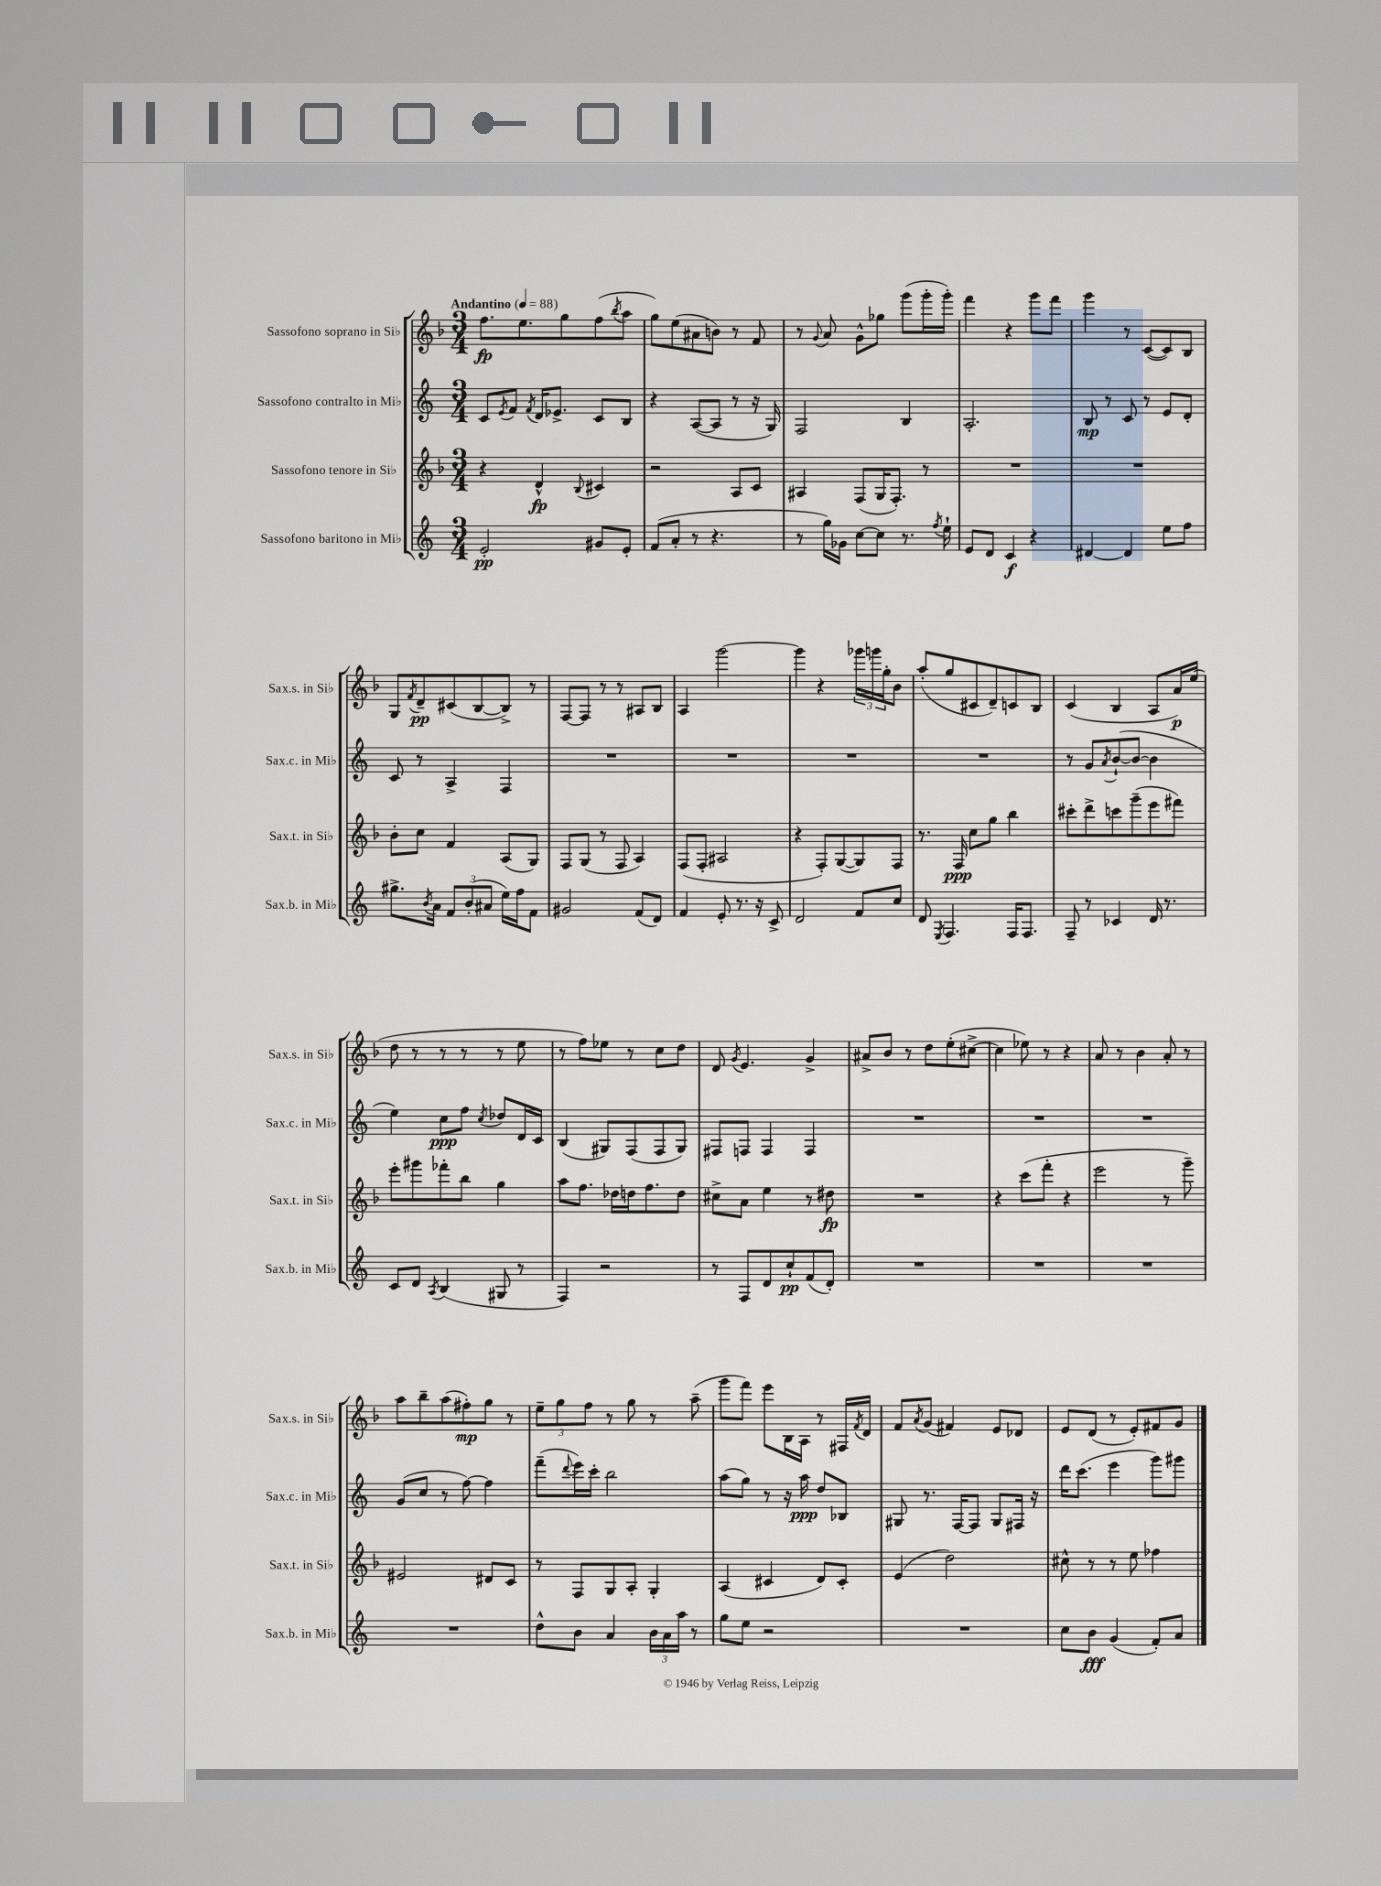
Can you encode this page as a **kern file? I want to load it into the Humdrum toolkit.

**kern	**dynam	**kern	**dynam	**kern	**dynam	**kern	**dynam
*part4	*part4	*part3	*part3	*part2	*part2	*part1	*part1
*staff4	*staff4	*staff3	*staff3	*staff2	*staff2	*staff1	*staff1
*I"Sassofono baritono in Mi♭	*	*I"Sassofono tenore in Si♭	*	*I"Sassofono contralto in Mi♭	*	*I"Sassofono soprano in Si♭	*
*I'Sax.b. in Mi♭	*	*I'Sax.t. in Si♭	*	*I'Sax.c. in Mi♭	*	*I'Sax.s. in Si♭	*
*clefG2	*	*clefG2	*	*clefG2	*	*clefG2	*
*k[]	*	*k[b-]	*	*k[]	*	*k[b-]	*
*M3/4	*	*M3/4	*	*M3/4	*	*M3/4	*
*MM88	*	*MM88	*	*MM88	*	*MM88	*
=1	=1	=1	=1	=1	=1	=1	=1
!	!	!	!	!	!	!LO:TX:a:B:t=Andantino	!
2e'/	pp	4r	.	8c/L	.	8.ff\L	fp
.	.	.	.	8qe/	.	.	.
.	.	.	.	8f/J	.	.	.
.	.	.	.	.	.	8.ee\	.
.	.	.	.	8qf/	.	.	.
.	.	4d^^/	fp	16d/KL	.	.	.
.	.	.	.	8.e-X^/J	.	.	.
.	.	.	.	.	.	8gg\	.
.	.	8qqB-/	.	.	.	.	.
8g#X/L	.	4c#X/	.	8c/L	.	(8ff\	.
.	.	.	.	.	.	8qbb-/	.
8e'/J	.	.	.	8B/J	.	8aa\J	.
=2	=2	=2	=2	=2	=2	=2	=2
(8f/L	.	2r	.	4r	.	8gg\L)	.
8a'/J	.	.	.	.	.	(8ee\	.
8r	.	.	.	([8A/L	.	8a#X\	.
4.r	.	.	.	8A/J]	.	8bn\J)	.
.	.	8A/L	.	8r	.	8r	.
.	.	8c/J	.	16r	.	8f/	.
.	.	.	.	16G/)	.	.	.
=3	=3	=3	=3	=3	=3	=3	=3
8r	.	4A#X/	.	2F/	.	8r	.
.	.	.	.	.	.	8qqg/	.
16gg\LL)	.	.	.	.	.	8a/	.
16g-X\JJ	.	.	.	.	.	.	.
[8cc\L	.	(8F/L	.	.	.	8g^^\L	.
8cc\J]	.	16G/K	.	.	.	8gg-X\J	.
.	.	8.F'/J)	.	.	.	.	.
8.r	.	.	.	4B/	.	(8ggg\L	.
.	.	8r	.	.	.	16ggg'\L	.
8qff/	.	.	.	.	.	.	.
16ee`\	.	.	.	.	.	16ggg'\JJ)	.
=4	=4	=4	=4	=4	=4	=4	=4
8e/L	.	2.r	.	2.A'/	.	4fff\	.
8d/J	.	.	.	.	.	.	.
4c/	f	.	.	.	.	4r	.
4r	.	.	.	.	.	8ggg\L	.
.	.	.	.	.	.	8fff\J	.
=5	=5	=5	=5	=5	=5	=5	=5
[4d#X/	.	2.r	.	8B/	mp	4ggg\	.
.	.	.	.	8r	.	.	.
4d#/]	.	.	.	8c/	.	8r	.
.	.	.	.	8r	.	([8c/L	.
8ee\L	.	.	.	8e/L	.	8c/])	.
8ff\J	.	.	.	8d'/J	.	8B-/J	.
!!LO:LB:g=z
=6	=6	=6	=6	=6	=6	=6	=6
8.gg#X^\L	.	8b-'\L	.	8c/	.	8G/L	.
.	.	.	.	.	.	8qf/	.
.	.	8cc\J	.	8r	.	8d~/	pp
8qb/	.	.	.	.	.	.	.
16a\Jk	.	.	.	.	.	.	.
12f/L	.	4f/	.	4A^/	.	(8c#X/	.
(12b'/	.	.	.	.	.	.	.
.	.	.	.	.	.	[8B-/	.
12a#X/J	.	.	.	.	.	.	.
16ee\LL)	.	(8A/L	.	4F/	.	8B-^/J])	.
16ff\J	.	.	.	.	.	.	.
8f\J	.	8G/J)	.	.	.	8r	.
=7	=7	=7	=7	=7	=7	=7	=7
2g#X/	.	8F/L	.	2.r	.	[8F/L	.
.	.	(8G/J	.	.	.	8F/J]	.
.	.	8r	.	.	.	8r	.
.	.	8F/	.	.	.	8r	.
(8f/L	.	4A/)	.	.	.	8A#X/L	.
8d/J)	.	.	.	.	.	8B-/J	.
=8	=8	=8	=8	=8	=8	=8	=8
4f/	.	(8F/L	.	2.r	.	4A/	.
.	.	8F'/J	.	.	.	.	.
8e'/	.	2A#X/	.	.	.	[2ggg\	.
8.r	.	.	.	.	.	.	.
16r	.	.	.	.	.	.	.
8c^/	.	.	.	.	.	.	.
=9	=9	=9	=9	=9	=9	=9	=9
2d/	.	4r	.	2.r	.	4ggg\]	.
.	.	8F'/L)	.	.	.	4r	.
.	.	([8G/	.	.	.	.	.
8f/L	.	8G/])	.	.	.	24ggg-X\LL	.
.	.	.	.	.	.	24gggn\	.
.	.	.	.	.	.	24gg'\J	.
8cc/J	.	8F/J	.	.	.	8b-\J	.
=10	=10	=10	=10	=10	=10	=10	=10
8d/	.	8.r	.	2.r	.	(8aa'/L	.
8qE/	.	.	.	.	.	.	.
4.F/	.	.	.	.	.	8gg/	.
.	.	16F/	ppp	.	.	.	.
.	.	8cc\L	.	.	.	8c#X/	.
.	.	8gg\J	.	.	.	8d~/)	.
16F/KL	.	4bb-\	.	.	.	8cn/	.
8.F/J	.	.	.	.	.	.	.
.	.	.	.	.	.	8B-/J	.
=11	=11	=11	=11	=11	=11	=11	=11
8F~/	.	8ccc#X'\L	.	8r	.	(4c/	.
8r	.	8ddd^\	.	8g/L	.	.	.
.	.	.	.	8qa/	.	.	.
4c-X/	.	8cccn\	.	([8b`/	.	4B-/	.
.	.	(8ggg~\	.	8b/J_	.	.	.
16d/	.	8eee\	.	4b\]	.	8A/L	.
8.r	.	.	.	.	.	.	.
.	.	8fff#X\J)	.	.	.	16a/L)	p
.	.	.	.	.	.	(16ee/JJ	.
!!LO:LB:g=z
=12	=12	=12	=12	=12	=12	=12	=12
8c/L	.	8eee'\L	.	4ee\)	.	8dd\	.
8d/J	.	8ggg#X\	.	.	.	8r	.
8qA/	.	.	.	.	.	.	.
(4B/	.	8fff-X'\	.	8cc\L	ppp	8r	.
.	.	8bb-\J	.	8ff\J	.	8r	.
.	.	.	.	8qcc/	.	.	.
8G#X/	.	4gg\	.	8dd-X/L	.	8r	.
8r	.	.	.	16d/L	.	8ee\	.
.	.	.	.	16c/JJ	.	.	.
=13	=13	=13	=13	=13	=13	=13	=13
4F/)	.	8aa\L	.	(4B/	.	8r	.
.	.	8.ff\J	.	.	.	8ff\L)	.
2r	.	.	.	8G#X/L)	.	8ee-X\J	.
.	.	16dd-X\LL	.	.	.	.	.
.	.	16ddn\J	.	(8F/	.	8r	.
.	.	8.ff\	.	.	.	.	.
.	.	.	.	8F/	.	8cc\L	.
.	.	8dd\J	.	8G#/J)	.	8dd\J	.
=14	=14	=14	=14	=14	=14	=14	=14
8r	.	8cc#X^\L	.	8F#X/L	.	8d/	.
.	.	.	.	.	.	8qg/	.
8F/L	.	8a\J	.	8Fn/J	.	4.e/	.
8d/	.	4ee\	.	4F/	.	.	.
8cc`/	pp	.	.	.	.	.	.
(8f/	.	8r	.	4F/	.	4g^/	.
8d'/J)	.	8dd#X\	fp	.	.	.	.
=15	=15	=15	=15	=15	=15	=15	=15
2.r	.	2.r	.	2.r	.	8a#X^/L	.
.	.	.	.	.	.	8b-/J	.
.	.	.	.	.	.	8r	.
.	.	.	.	.	.	8dd\L	.
.	.	.	.	.	.	(8ee'\	.
.	.	.	.	.	.	[8cc#X^\J	.
=16	=16	=16	=16	=16	=16	=16	=16
2.r	.	4r	.	2.r	.	4cc#\]	.
.	.	(8ccc\L	.	.	.	8ee-X\)	.
.	.	8fff'\J	.	.	.	8r	.
.	.	4r	.	.	.	4r	.
=17	=17	=17	=17	=17	=17	=17	=17
2.r	.	2eee\	.	2.r	.	8a/	.
.	.	.	.	.	.	8r	.
.	.	.	.	.	.	4b-\	.
.	.	8r	.	.	.	8a'/	.
.	.	8ggg~\)	.	.	.	8r	.
!!LO:LB:g=z
=18	=18	=18	=18	=18	=18	=18	=18
2.r	.	2e#X/	.	(8g/L	.	8aa\L	.
.	.	.	.	8cc/J	.	8bb-~\	.
.	.	.	.	8r	.	(8aa\	.
.	.	.	.	[8ff\)	.	8ff#X'\)	mp
.	.	8d#X/L	.	4ff\]	.	8gg\J	.
.	.	8c/J	.	.	.	8r	.
=19	=19	=19	=19	=19	=19	=19	=19
8dd^^\L	.	8r	.	(8fff~\L	.	12ee~\L	.
.	.	.	.	.	.	12gg\	.
.	.	.	.	8qqddd/	.	.	.
8b\J	.	8F/L	.	16eee\L)	.	.	.
.	.	.	.	.	.	12ff\J	.
.	.	.	.	16ccc'\JJ	.	.	.
4a/	.	8G/	.	2bb\	.	8r	.
.	.	8A'/J	.	.	.	8gg\	.
24b\LL	.	4G'/	.	.	.	8r	.
24a\	.	.	.	.	.	.	.
24aa\JJ	.	.	.	.	.	.	.
8r	.	.	.	.	.	(8aa~\	.
=20	=20	=20	=20	=20	=20	=20	=20
8gg\L	.	(4A/	.	(8aa\L	.	8ggg\L	.
8ee\J	.	.	.	8gg\J)	.	8fff\J)	.
2r	.	4c#X/	.	8r	.	8eee\L	.
.	.	.	.	16r	.	16B-\L	.
.	.	.	.	16aa\	ppp	16A\JJ	.
.	.	8d/L)	.	8dd/L	.	8r	.
.	.	8c#'/J	.	8B-X/J	.	16F#X/LL	.
.	.	.	.	.	.	8qf/	.
.	.	.	.	.	.	16d/JJ	.
=21	=21	=21	=21	=21	=21	=21	=21
2.r	.	(4e/	.	8G#X/	.	8f/L	.
.	.	.	.	.	.	8qa/	.
.	.	.	.	8.r	.	(8g/J	.
.	.	2dd\)	.	.	.	4f#X/)	.
.	.	.	.	[16F/KL	.	.	.
.	.	.	.	8F/J]	.	.	.
.	.	.	.	8G#/L	.	8e/L	.
.	.	.	.	16F#X/Jk	.	8d-X/J	.
.	.	.	.	16r	.	.	.
=22	=22	=22	=22	=22	=22	=22	=22
8cc\L	.	8cc#X^^\	.	16ddd\KL	.	8e/L	.
.	.	.	.	(8.ccc\J	.	.	.
8b\J	fff	8r	.	.	.	(8d/J	.
(4g/	.	8r	.	4eee\	.	8r	.
.	.	8ee\	.	.	.	8e'/L)	.
8f'/L)	.	4ff-X\	.	8ggg\L)	.	8f#X/	.
8a/J	.	.	.	8ggg#X\J	.	8g/J	.
==	==	==	==	==	==	==	==
*-	*-	*-	*-	*-	*-	*-	*-
